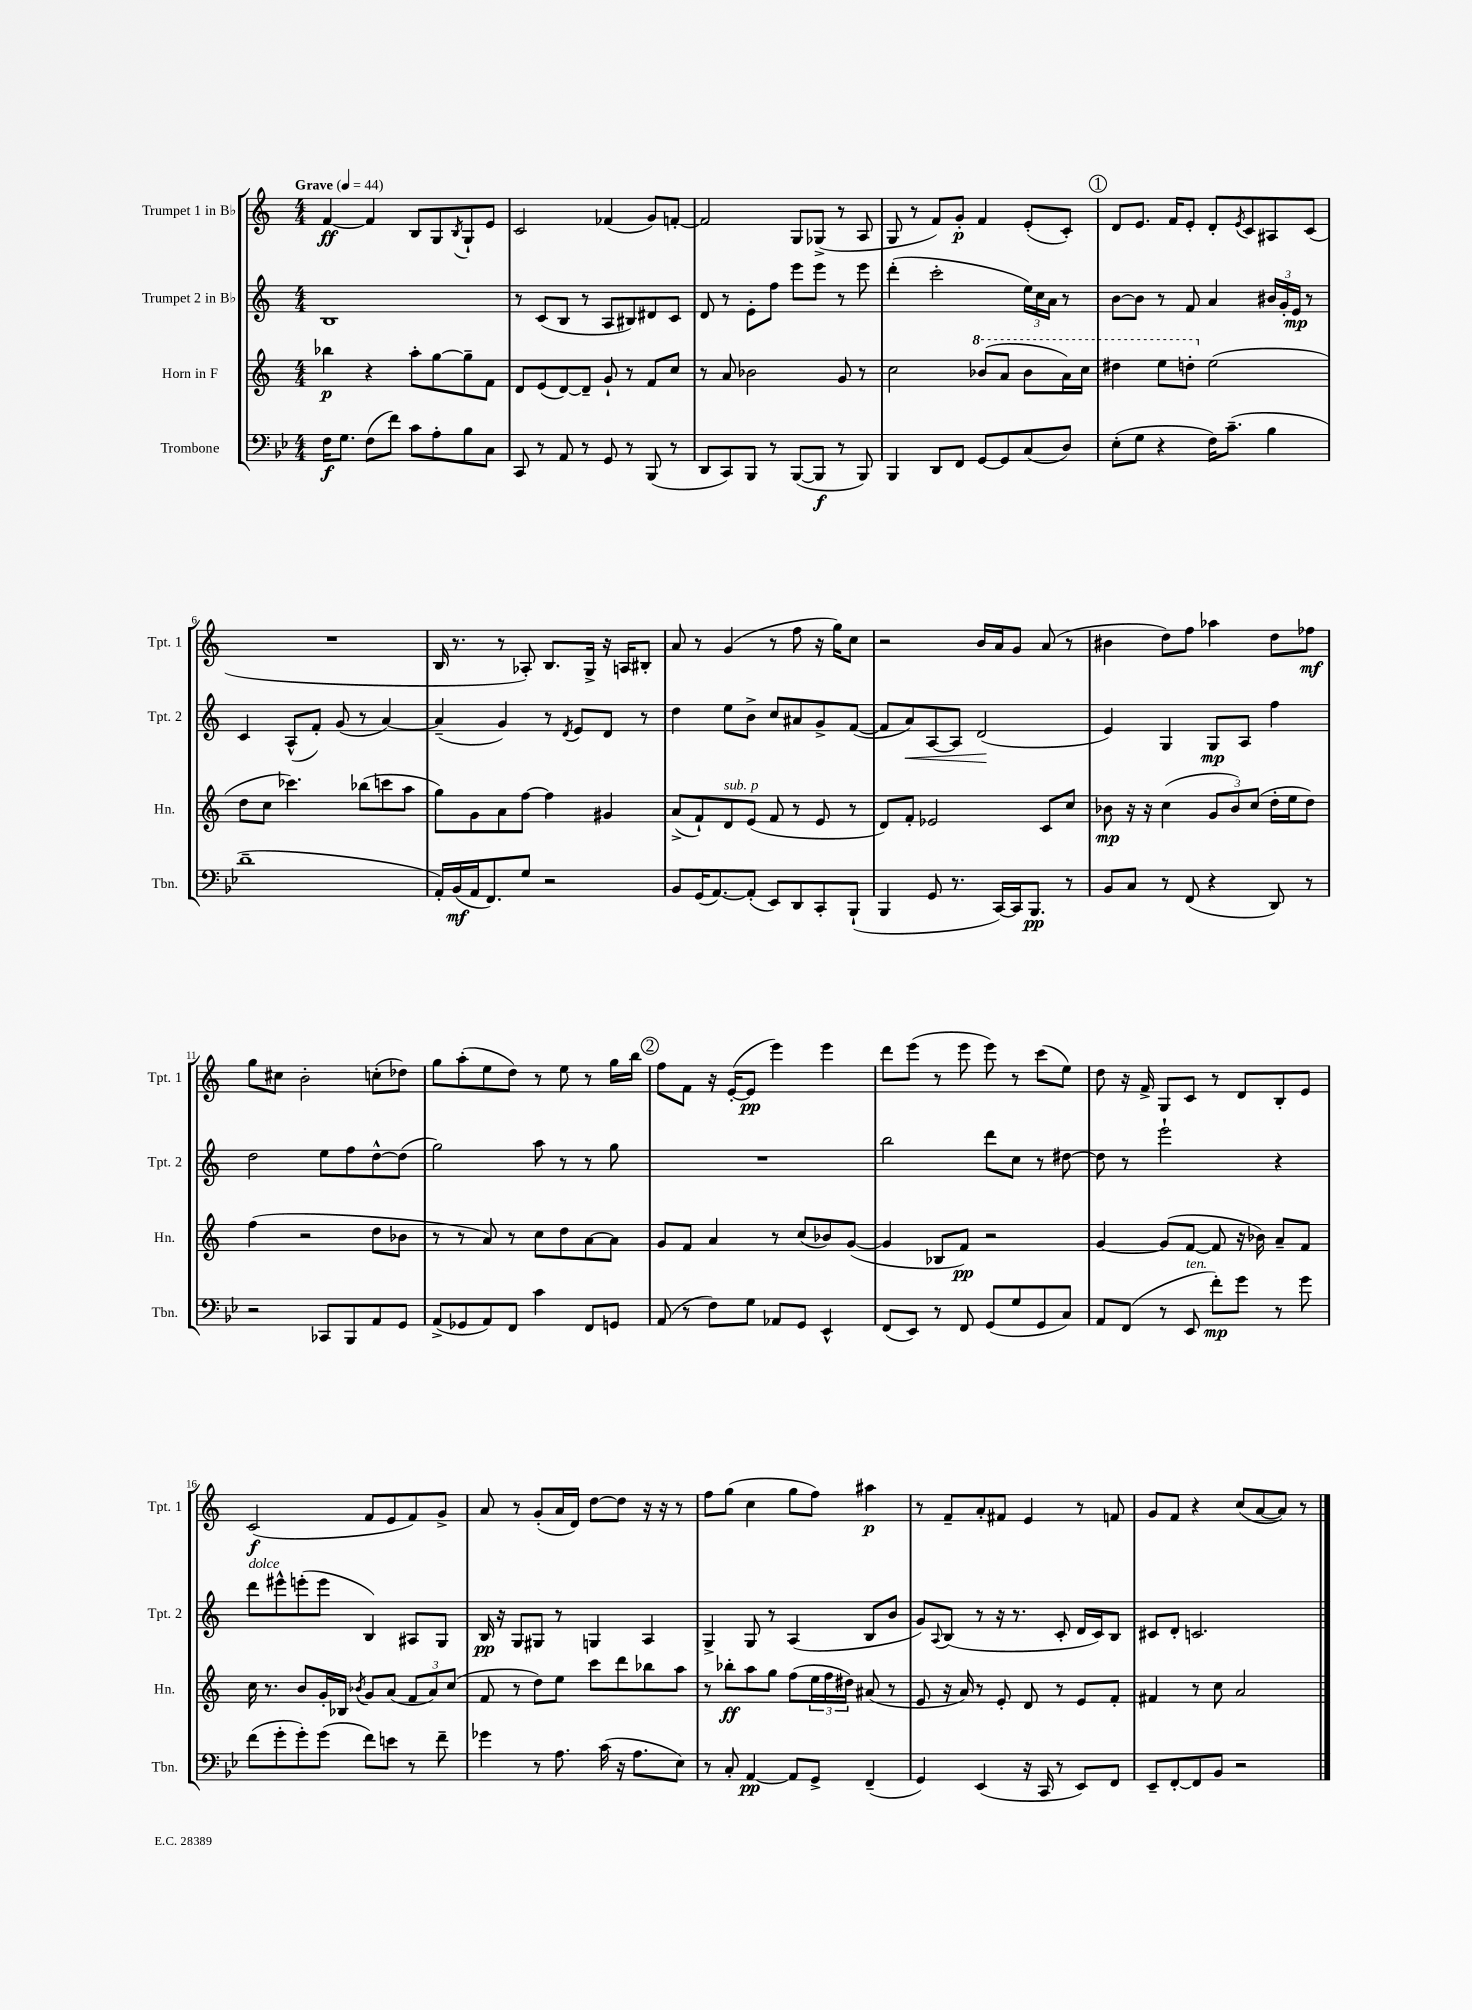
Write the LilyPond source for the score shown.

<<
\new StaffGroup <<
\new Staff = "s0" \with { instrumentName = "Trumpet 1 in Bb" shortInstrumentName = "Tpt. 1" } {
    \clef treble \key c \major \numericTimeSignature \time 4/4 \tempo "Grave" 4 = 44
    f'4~\ff f'4 b8 g8 \acciaccatura { b8 } g8-! e'8 |
    c'2 fes'4( g'8) f'8~-. |
    f'2 g8 ges8->( r8 a8 |
    g8 r8 f'8) g'8-.\p f'4 e'8-.( c'8-.) |
    \mark \markup { \circle "1" } d'8 e'8. f'16 e'8-. d'8-. \acciaccatura { e'8 } c'8 ais8 c'8( |
    R1 |
    b16 r8. r8 aes8-.) b8. g16-> r16 a16 bis8-. |
    a'8 r8 g'4( r8 f''8 r16 g''16) c''8 |
    r2 b'16 a'16 g'8 a'8( r8 |
    bis'4 d''8) f''8 aes''4 d''8 fes''8\mf |
    g''8 cis''8 b'2-. c''8-.( des''8) |
    g''8 a''8-.( e''8 d''8) r8 e''8 r8 g''16 b''16 |
    \mark \markup { \circle "2" } f''8 f'8 r16 e'16~-.( e'8\pp e'''4) e'''4 |
    d'''8 e'''8( r8 e'''8 e'''8) r8 c'''8( e''8) |
    d''8 r16 f'16-> g8 c'8 r8 d'8 b8-. e'8 |
    c'2\f( f'8 e'8 f'8) g'8-> |
    a'8 r8 g'8-.( a'16 d'16) d''8~ d''8 r16 r16 r8 |
    f''8 g''8( c''4 g''8 f''8) ais''4\p |
    r8 f'8-- a'8-. fis'8 e'4 r8 f'8 |
    g'8 f'8 r4 c''8( a'8~ a'8) r8 \bar "|." |
}
\new Staff = "s1" \with { instrumentName = "Trumpet 2 in Bb" shortInstrumentName = "Tpt. 2" } {
    \clef treble \key c \major \numericTimeSignature \time 4/4
    b1 |
    r8 c'8( b8 r8 a8 bis8) dis'8 c'8 |
    d'8 r8 e'8-. f''8 e'''8 e'''8 r8 e'''8 |
    d'''4-.( c'''2-. \tuplet 3/2 { e''16) c''16 a'16 } r8 |
    \mark \markup { \circle "1" } b'8~ b'8 r8 f'8 a'4 \tuplet 3/2 { bis'16 g'16-. e'16\mp } r8 |
    c'4 a8-^( f'8-.) g'8( r8 a'4~) |
    a'4--( g'4) r8 \acciaccatura { d'8 } e'8 d'8 r8 |
    d''4 e''8 b'8-> c''8 ais'8 g'8-> f'8~( |
    f'8 a'8\<) a8~ a8 d'2\!( |
    e'4) g4 g8\mp a8 f''4 |
    d''2 e''8 f''8 d''8~-^ d''8( |
    g''2) a''8 r8 r8 g''8 |
    \mark \markup { \circle "2" } R1 |
    b''2 d'''8 c''8 r8 dis''8~ |
    dis''8 r8 e'''2-! r4 |
    d'''8^\markup { \italic "dolce" } eis'''8-^ e'''8-.( e'''8 b4) ais8 g8 |
    b16\pp r16 g8 gis8 r8 g4 a4 |
    g4-> g8 r8 a4( b8 b'8 |
    g'8) \appoggiatura { a8 } b8( r8 r16 r8. c'8-. d'16 c'16) b8 |
    cis'8 d'8-. c'2. \bar "|." |
}
\new Staff = "s2" \with { instrumentName = "Horn in F" shortInstrumentName = "Hn." } {
    \clef treble \key c \major \numericTimeSignature \time 4/4
    bes''4\p r4 a''8-. g''8~ g''8-- f'8 |
    d'8 e'8( d'8~) d'8-- g'8-! r8 f'8 c''8 |
    r8 a'8 bes'2 g'8 r8 |
    c''2 \ottava #1 bes''8( a''8 bes''8 a''16) c'''16 |
    \mark \markup { \circle "1" } dis'''4 e'''8 d'''8-. \ottava #0 e''2( |
    d''8 c''8 ces'''4.) bes''8( c'''8 a''8 |
    g''8) g'8 a'8 f''8~ f''4 gis'4 |
    a'8->( f'8-!) d'8^\markup { \italic "sub. p" } e'8( f'8 r8 e'8 r8 |
    d'8) f'8-. ees'2 c'8 c''8 |
    bes'8\mp r16 r16 c''4( \tuplet 3/2 { g'8 bes'8) c''8( } d''16-. e''16 d''8) |
    f''4( r2 d''8 bes'8 |
    r8 r8 a'8) r8 c''8 d''8 a'8~ a'8 |
    \mark \markup { \circle "2" } g'8 f'8 a'4 r8 c''8( bes'8) g'8~( |
    g'4 bes8 f'8\pp) r2 |
    g'4~ g'8( f'8~ f'8 r16 bes'16) a'8-- f'8 |
    c''16 r8. b'8 g'16-. bes16 \acciaccatura { bes'8 } g'8 a'8( \tuplet 3/2 { f'8 a'8) c''8( } |
    f'8 r8 d''8) e''8 c'''8 d'''8 bes''8 a''8 |
    r8 bes''8-.\ff a''8 g''8 f''8( \tuplet 3/2 { e''16 f''16 dis''16) } ais'8( r8 |
    e'8 r16 a'16) r8 e'8-. d'8 r8 e'8 f'8-. |
    fis'4 r8 c''8 a'2 \bar "|." |
}
\new Staff = "s3" \with { instrumentName = "Trombone" shortInstrumentName = "Tbn." } {
    \clef bass \key bes \major \numericTimeSignature \time 4/4
    f16\f g8. f8( f'8) c'8 a8-. bes8 c8 |
    c,8 r8 a,8 r8 g,8 r8 bes,,8( r8 |
    d,8 c,8) bes,,8 r8 bes,,8~( bes,,8\f r8 bes,,8) |
    bes,,4 d,8 f,8 g,8~ g,8 c8( d8) |
    \mark \markup { \circle "1" } ees8-.( g8 r4 f16) c'8.--( bes4 |
    d'1-- |
    a,16-.) bes,16\mf( a,16 f,8.) g8 r2 |
    bes,8 g,16( a,8.~) a,8-.( ees,8) d,8 c,8-. bes,,8-!( |
    bes,,4 g,8 r8. c,16~) c,16 bes,,8.\pp r8 |
    bes,8 c8 r8 f,8( r4 d,8) r8 |
    r2 ces,8 bes,,8 a,8 g,8 |
    a,8->( ges,8 a,8) f,8 c'4 f,8 g,8 |
    \mark \markup { \circle "2" } a,8( r8 f8) g8 aes,8 g,8 ees,4-^ |
    f,8( ees,8) r8 f,8 g,8( g8 g,8 c8) |
    a,8 f,8( r8 ees,8^\markup { \italic "ten." } f'8-.\mp) g'8 r8 g'8 |
    f'8( g'8-. g'8-.) g'8( f'8) e'8 r8 f'8-- |
    ges'4 r8 a8. c'16( r16 a8. ees8) |
    r8 c8-. a,4~\pp a,8 g,8-> f,4--( |
    g,4) ees,4( r16 c,16 r8 ees,8) f,8 |
    ees,8-- f,8~-. f,8 bes,8 r2 \bar "|." |
}
>>
>>
